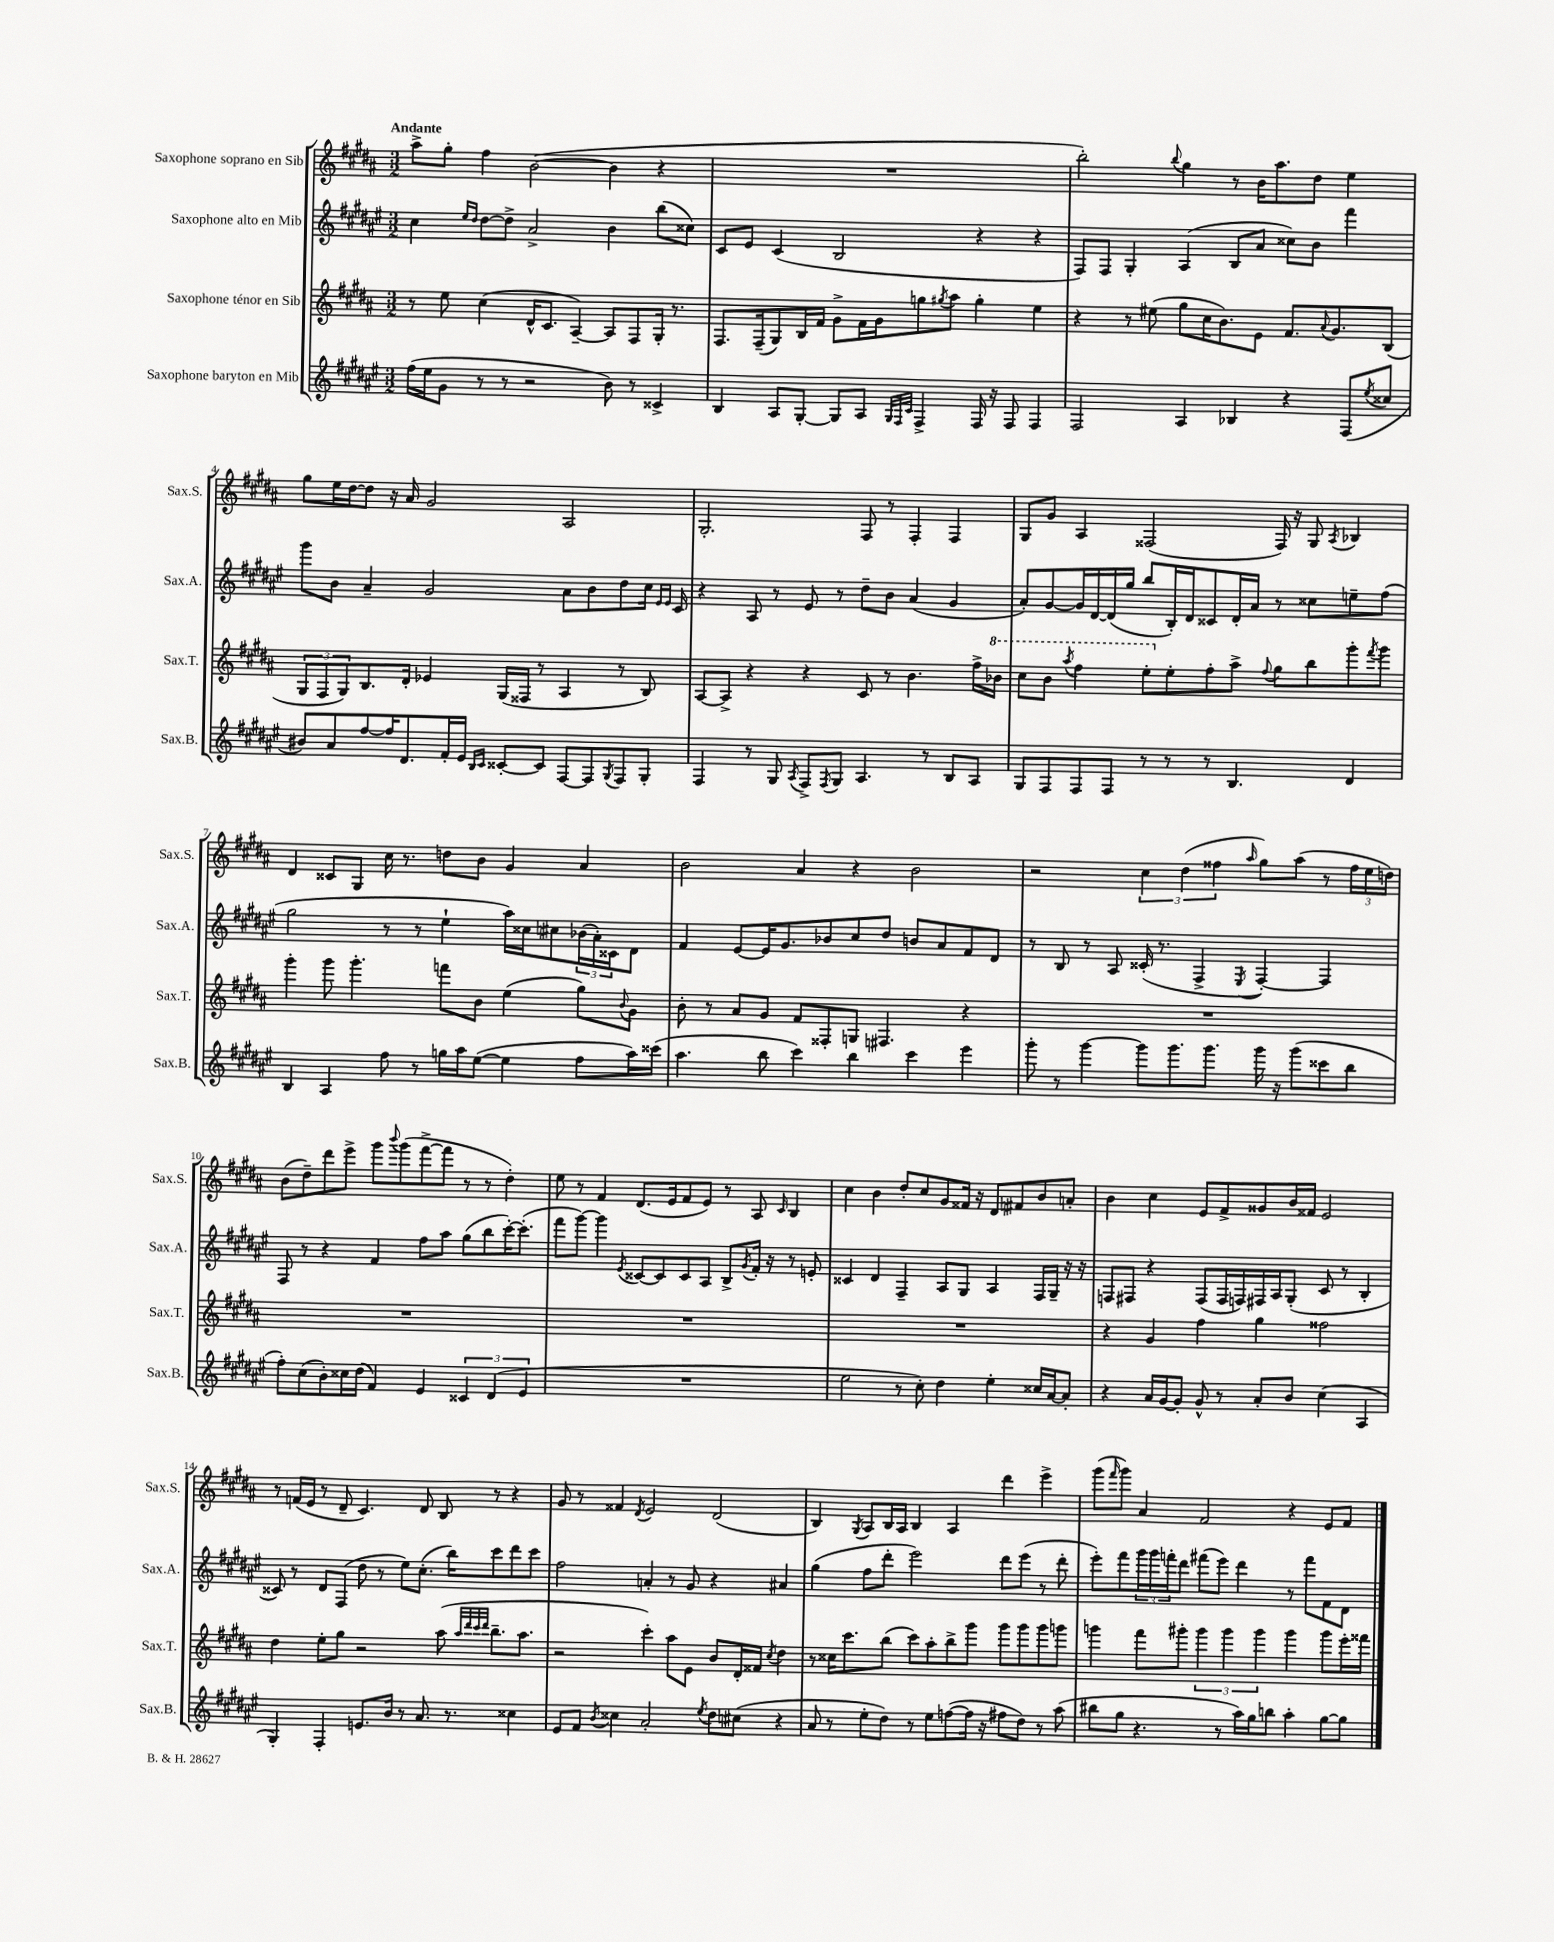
<<
\new StaffGroup <<
\new Staff = "s0" \with { instrumentName = "Saxophone soprano en Sib" shortInstrumentName = "Sax.S." } {
    \clef treble \key b \major \numericTimeSignature \time 3/2 \tempo "Andante"
    ais''8-> gis''8-. fis''4 b'2~( b'4 r4 |
    R1. |
    b''2-.) \appoggiatura { b''8 } gis''4 r8 b'16 ais''8. dis''8 e''4 |
    gis''8 e''16 dis''16~ dis''8 r16 ais'16 gis'2 ais2 |
    gis2.-. fis8 r8 fis4-. fis4 |
    gis8 gis'8 ais4 fisis2( fisis16) r16 gis8 \acciaccatura { ais8 } bes4 |
    dis'4 cisis'8 gis8 cis''16 r8. d''8 b'8 gis'4 ais'4 |
    b'2 ais'4 r4 b'2 |
    r2 \tuplet 3/2 { cis''4 dis''4( fisis''4 } \grace { ais''16 } gis''8) ais''8( r8 \tuplet 3/2 { fisis''16 e''16 d''16) } |
    b'8( dis''8--) dis'''8 e'''8-> gis'''8 \appoggiatura { b'''8 } gis'''8( fis'''8~-> fis'''8 r8 r8 dis''4-.) |
    e''8 r8 fis'4 dis'8.( e'16 fis'8 e'8) r8 ais8 \grace { cis'16 } b4 |
    cis''4 b'4 dis''8-. cis''8 gis'8 fisis'16 r16 dis'8 fis'8 b'8 a'8-. |
    b'4 cis''4 e'8 fis'8-> gisis'8 b'16 fisis'16 e'2 |
    r8 f'16( e'16 r8 dis'8-- cis'4.) dis'8 b8 r8 r4 |
    gis'8 r8 fisis'4 \acciaccatura { dis'8 } e'2 dis'2( |
    b4) \acciaccatura { gis8 } ais8 b16 ais16 b4 ais4 dis'''4 e'''4-> |
    gis'''8( \grace { fis'''16 } gis'''8) ais'4 fis'2 r4 e'8 fis'8 \bar "|." |
}
\new Staff = "s1" \with { instrumentName = "Saxophone alto en Mib" shortInstrumentName = "Sax.A." } {
    \clef treble \key fis \major \numericTimeSignature \time 3/2
    cis''4 \grace { eis''16 dis''16 } dis''8~ dis''8-> ais'2-> b'4 b''8( cisis''8) |
    cis'8 eis'8 cis'4( b2 r4 r4 |
    fis8) fis8 gis4-. ais4( b8 ais'8 cisis''8) b'8 fis'''4 |
    gis'''8 b'8 ais'4-- gis'2 ais'8 b'8 dis''8 cis''16 \grace { eis'16 eis'16 } cis'16 |
    r4 ais8 r8 eis'8 r8 dis''8-- b'8 ais'4( gis'4 |
    ais'8-.) gis'8~ gis'16 dis'16~ dis'16( gis''16 b''8 b16-.) dis'16 cisis'8 dis'16-. ais'16 r8 cisis''8 e''8-- fis''8( |
    gis''2 r8 r8 eis''4-! ais''16) cisis''16 cis''8 \tuplet 3/2 { bes'16( ais'16-.) cisis'16 } dis'8 |
    fis'4 eis'8~ eis'16 gis'8. bes'8 cis''8 dis''8 b'8 ais'8 fis'8 dis'8 |
    r8 b8 r8 ais8 cisis'16-.( r8. fis4-> \acciaccatura { eis8 } fis4~-.) fis4 |
    fis8 r8 r4 fis'4 fis''8 ais''8 gis''8( b''8 cis'''16~-.) cis'''8.-.( |
    fis'''8 gis'''8~) gis'''4 \acciaccatura { eis'8 } cisis'8~ cisis'8 cisis'8 ais8 b8-> \acciaccatura { gis'8 } fis'16-. r16 r8 e'8-. |
    cisis'4 dis'4 fis4-- ais8 gis8 ais4 fis16 gis16-- r16 r16 |
    f8 fis8 r4 fis8( fis16 f16) fis16 ais16 gis8-.( cis'8 r8 b4-. |
    cisis'8) r8 dis'8 fis8( dis''8 r8 eis''8) cis''8.-.( b''16) cis'''8 dis'''8 cis'''8 |
    fis''2 a'4-. r8 gis'8 r4 ais'4 |
    gis''4( fis''8 dis'''8-. eis'''2) dis'''8 eis'''8( r8 dis'''8-. |
    eis'''8-.) fis'''8 \tuplet 3/2 { gis'''16 gis'''16 f'''16-. } dis'''8 fis'''8( eis'''8) dis'''4 r8 fis'''8 fis'8 dis'8 \bar "|." |
}
\new Staff = "s2" \with { instrumentName = "Saxophone ténor en Sib" shortInstrumentName = "Sax.T." } {
    \clef treble \key b \major \numericTimeSignature \time 3/2
    r8 e''8 cis''4( dis'16-^ cis'8. ais4~--) ais8 fis8 gis16-. r8. |
    fis8. fis16--( gis8) b16 fis'16 gis'8-> fis'16 gis'16 g''8 \acciaccatura { gis''8 } ais''8 gis''4-. e''4 |
    r4 r8 eis''8( gis''8 cis''16 b'8.) e'8 fis'8. \appoggiatura { ais'8 } gis'8. b8( |
    \tuplet 3/2 { gis8 fis8 gis8) } b8. dis'16-. ees'4 gis16( fisis16 r8 ais4 r8 b8) |
    ais8~ ais8-> r4 r4 cis'8 r8 b'4. fis''16-> \ottava #1 bes''16 |
    cis'''8 b''8 \acciaccatura { ais'''8 } fis'''4 e'''8-. \ottava #0 e''8-. fis''8-. ais''8-> \appoggiatura { fis''8 } gis''8 b''8 gis'''8-. \acciaccatura { fis'''8 } gis'''8 |
    gis'''4-. gis'''8 gis'''4.-. f'''8 b'8 e''4( gis''8) \appoggiatura { b'8 } gis'8 |
    b'8-. r8 ais'8 gis'8 fis'8 fisis8-. g8 fis4. r4 |
    R1. |
    R1. |
    R1. |
    R1. |
    r4 gis'4 fis''4 gis''4 fisis''2 |
    dis''4 e''8-. gis''8 r2 ais''8( \grace { ais''32 dis'''32 cis'''32 dis'''32 } b''8.-- ais''8. |
    r2 cis'''4-.) ais''8 e'8 b'8 dis'16-. fisis'16 \acciaccatura { cis''8 } dis''4 |
    r8 cisis''16 cis'''8. b''8( cis'''8) ais''8-. b''8-> gis'''8 gis'''8 gis'''8 gis'''8 g'''8 |
    g'''4 fis'''8 gis'''8-. \tuplet 3/2 { gis'''4 gis'''4 gis'''4 } gis'''4 gis'''8 e'''16-. fisis'''16 \bar "|." |
}
\new Staff = "s3" \with { instrumentName = "Saxophone baryton en Mib" shortInstrumentName = "Sax.B." } {
    \clef treble \key fis \major \numericTimeSignature \time 3/2
    fis''16( eis''16 gis'8 r8 r8 r2 b'8) r8 cisis'4-> |
    b4 ais8 gis8~-. gis8 ais8 \grace { gis32 fis32 cis'32 } fis4-> fis16 r16 fis8 fis4 |
    fis2 ais4 bes4 r4 fis8( \acciaccatura { eis''8 } cisis''8 |
    bis'8) ais'8 fis''8~ fis''16 dis'8. fis'16-. eis'16 \grace { b16 cis'16 } cisis'8~-. cisis'8 fis8~ fis8 \acciaccatura { gis8 } fis8 gis8-. |
    fis4 r8 gis8 \acciaccatura { ais8 } fis8-> \acciaccatura { fis8 } gis8 ais4. r8 b8 ais8 |
    gis8 fis8 fis8 fis8 r8 r8 r8 b4. dis'4 |
    b4 ais4 fis''8 r8 g''16 ais''16 eis''8~( eis''4 fis''8 ais''16) cisis'''16( |
    ais''4. b''8 cis'''4) b''4 cis'''4 eis'''4 |
    gis'''8-. r8 gis'''4~ gis'''8 gis'''8. gis'''8. gis'''16 r16 gis'''8( cisis'''8 b''8 |
    fis''8-.) cis''8( b'8-.) cisis''16 dis''16( fis'4) eis'4 \tuplet 3/2 { cisis'4 dis'4( eis'4 } |
    R1. |
    eis''2 r8 cis''8-.) dis''4 eis''4-. cisis''16 ais'16~ ais'8-. |
    r4 ais'16 gis'16~ gis'8-. gis'8-^ r8 ais'8-. b'8 cis''4( ais4 |
    gis4-.) fis4-. e'8. b'16 r8 ais'8. r8. cisis''4 |
    eis'8 fis'8 \acciaccatura { b'8 } cisis''4 ais'2-. \acciaccatura { eis''8 } dis''8 cis''8( r4 |
    ais'8 r8 eis''8-. dis''8) r8 eis''8 f''8~( f''16 r16 fis''8 dis''8) r8 ais''8( |
    bis''8 gis''8 r4. r8 ais''16) gis''16 b''8 ais''4-. gis''8~ gis''8 \bar "|." |
}
>>
>>
